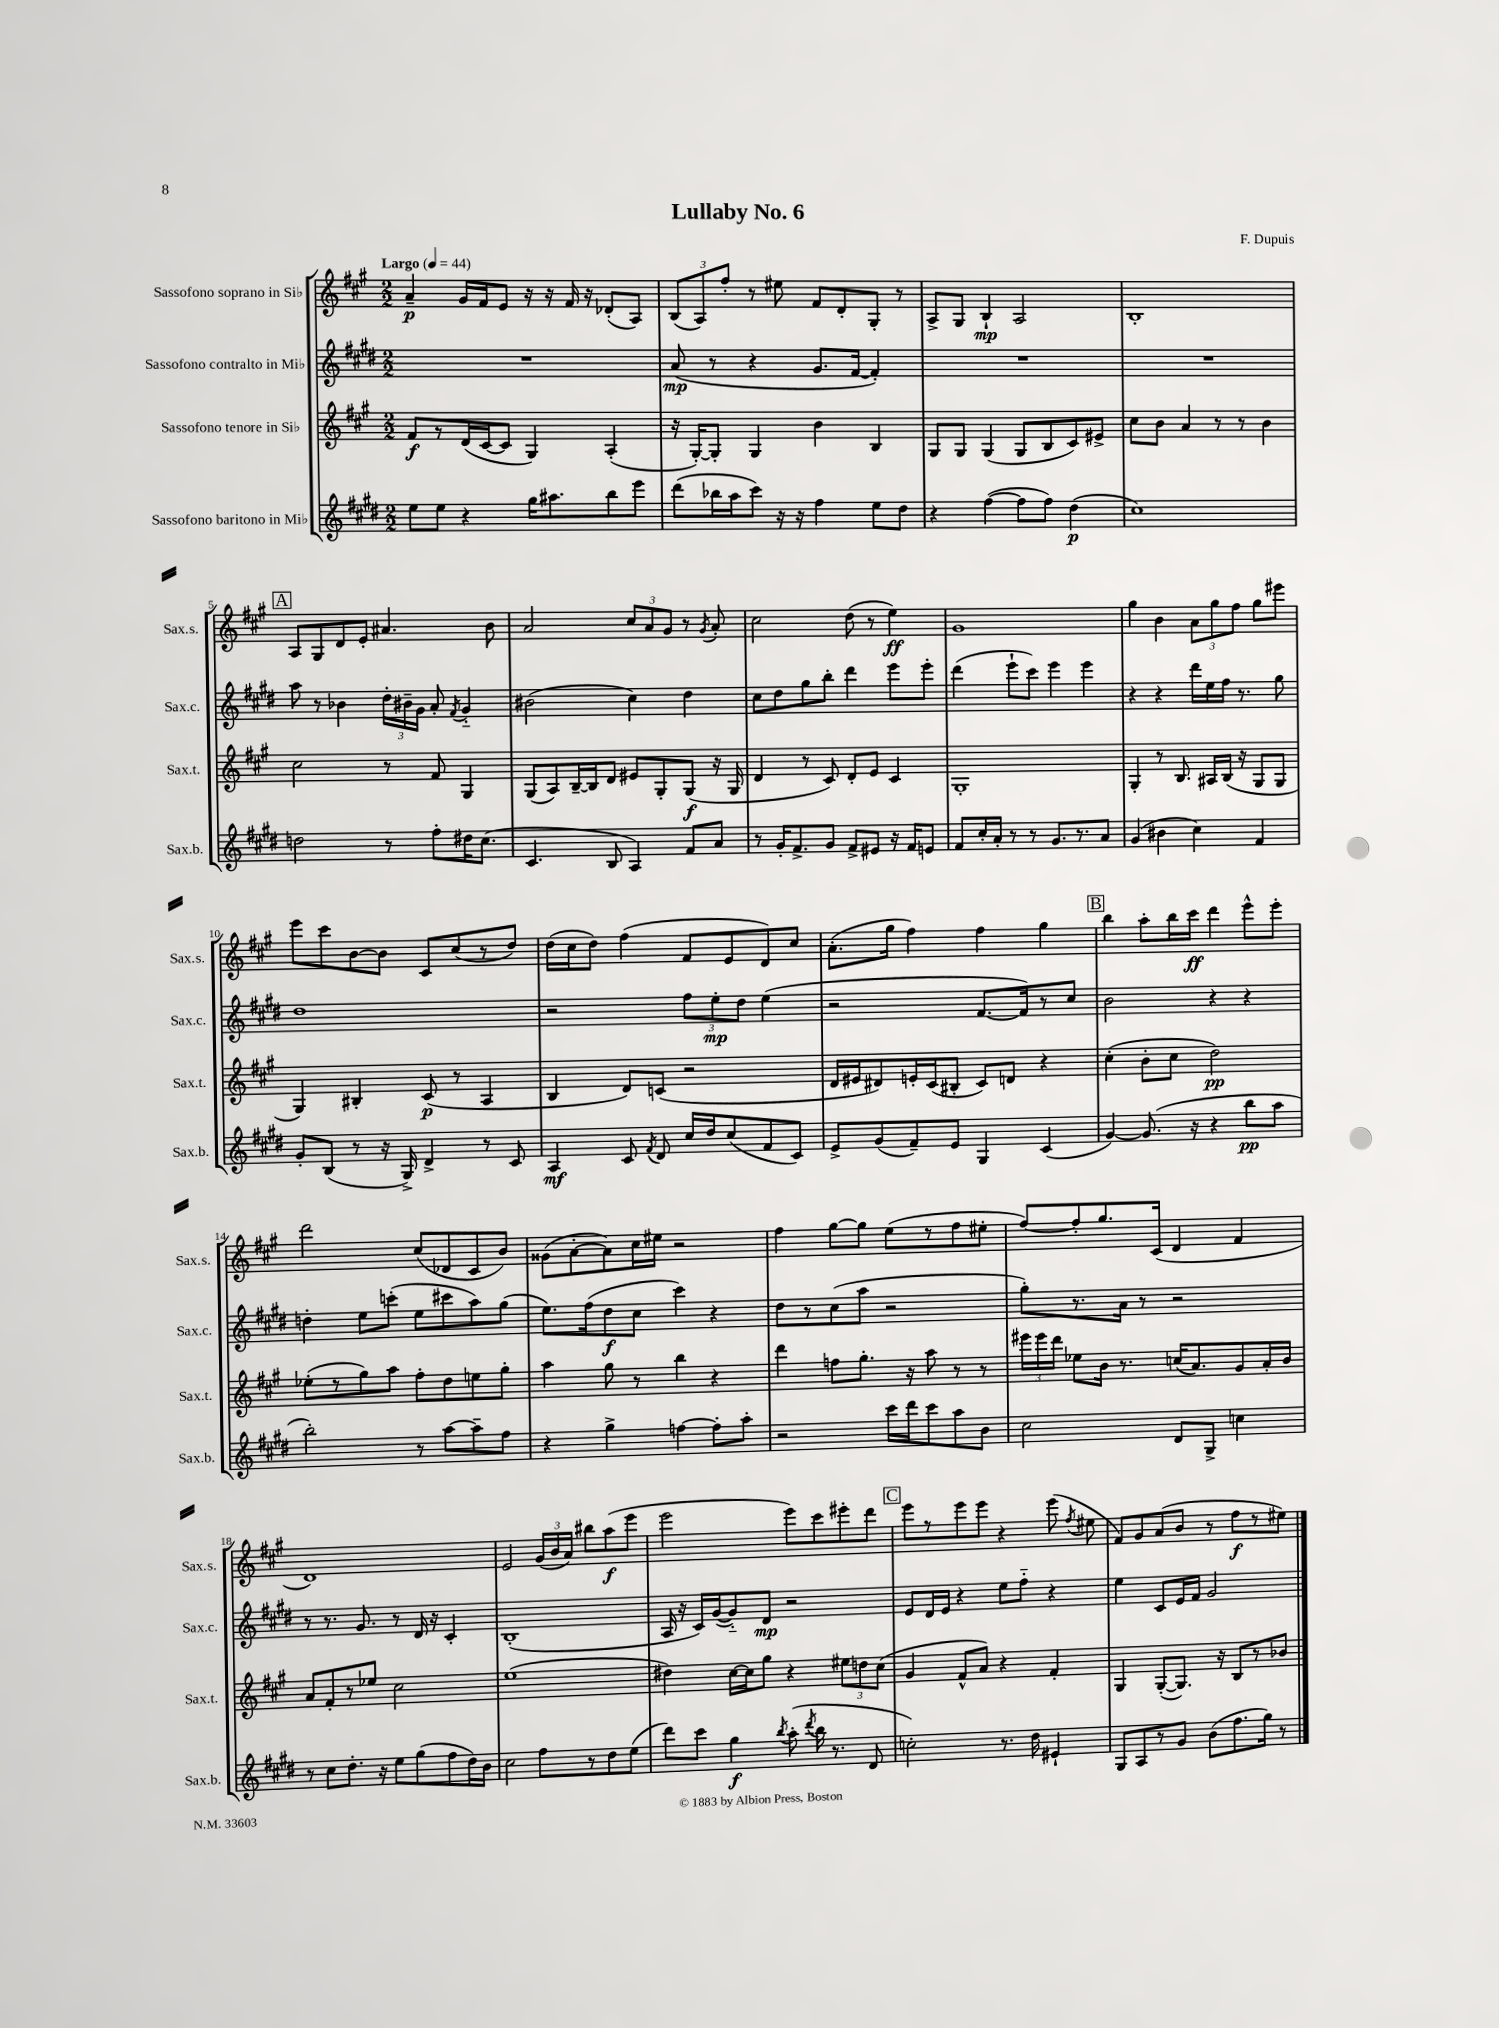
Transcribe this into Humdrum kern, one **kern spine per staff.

**kern	**kern	**kern	**kern
*staff4	*staff3	*staff2	*staff1
*clefG2	*clefG2	*clefG2	*clefG2
*k[f#c#g#d#]	*k[f#c#g#]	*k[f#c#g#d#]	*k[f#c#g#]
*M2/2	*M2/2	*M2/2	*M2/2
*MM44	*MM44	*MM44	*MM44
8ee	8f#	1r	4a~
8ee	8r	.	.
4r	(16d	.	16g#
.	[16c#	.	16f#
.	8c#]	.	8e
16gg#	4G#)	.	16r
8.aa#	.	.	16r
.	.	.	16f#
.	.	.	16r
8bb	(4A'	.	(8d-'
8eee	.	.	8A)
=	=	=	=
(8ddd#	16r	(8a	(12B
.	[16G#')	.	.
.	.	.	12A)
16bb-	8G#']	8r	.
.	.	.	12ff#'
16aa	.	.	.
8ccc#)	4G#	4r	8r
16r	.	.	8ee#
16r	.	.	.
4ff#	4b	8.g#	8f#
.	.	.	8d'
.	.	[16f#	.
8ee	4B	4f#'])	8G#'
8dd#	.	.	8r
=	=	=	=
4r	8G#	1r	8A^
.	8G#	.	8G#
([4ff#	(4G#	.	4B`
8ff#]	8G#	.	2A
8ff#)	8B	.	.
(4dd#	8c#)	.	.
.	8e#^	.	.
=	=	=	=
1cc#)	8cc#	1r	1B'
.	8b	.	.
.	4a	.	.
.	8r	.	.
.	8r	.	.
.	4b	.	.
=	=	=	=
2dd	2cc#	8aa	8A
.	.	8r	8G#
.	.	4b-	8d
.	.	.	8e'
8r	8r	24dd#'	4.a#
.	.	24b#~	.
.	.	24g#	.
8ff#'	8f#	8a'	.
.	.	8qf#	.
16dd#	4G#	4g#'~	.
(8.cc#	.	.	.
.	.	.	8b
=	=	=	=
4.c#	(8G#	(2b#	2a
.	8A)	.	.
.	[16B~	.	.
.	16B]	.	.
8B	8d	.	.
4A)	8e#	4cc#)	12cc#
.	.	.	12a
.	8G#'	.	.
.	.	.	12g#
8f#	(8G#	4dd#	8r
.	.	.	8qg#
8a	16r	.	8a'
.	16G#	.	.
=	=	=	=
8r	4d	8cc#	2cc#
16g#'	.	8dd#	.
8.f#^	.	.	.
.	8r	8gg#	.
8g#	8c#)	8bb'	.
8f#^	8d'	4ddd#	(8dd
8e#	8e	.	8r
16r	4c#	8eee	4ee)
16f#	.	.	.
8e	.	8eee'	.
=	=	=	=
8f#	1G#'	(4ddd#	1g#
16cc#'	.	.	.
16a'	.	.	.
8r	.	8eee`	.
8r	.	8ccc#)	.
8.g#	.	4eee	.
8.r	.	.	.
.	.	4eee	.
8a	.	.	.
=	=	=	=
(4g#	4G#'	4r	4gg#
4b#	8r	4r	4b
.	8.B	.	.
4cc#)	.	16ddd#	12a
.	16A#	16ee	.
.	.	.	12gg#
.	(16B	16ff#	.
.	.	.	12ff#
.	16r	8.r	.
4f#	8G#	.	8gg#
.	8G#	8gg#	8eee#
=	=	=	=
8g#'	4G#)	1dd#	8eee
(8B	.	.	8ccc#
8r	4B#'	.	[8b
16r	.	.	8b]
16G#^)	.	.	.
4d#^	(8c#	.	8c#
.	8r	.	(8cc#
8r	4A	.	8r
8c#	.	.	8dd)
=	=	=	=
4A	4B	2r	(16dd
.	.	.	16cc#
.	.	.	8dd)
8c#	8d)	.	(4ff#
8qf#	.	.	.
8d#	(8c	.	.
16cc#	2r	12ff#	8f#
16dd#	.	.	.
.	.	12ee'	.
(8cc#	.	.	8e
.	.	12dd#	.
8f#	.	(4ee	8d)
8c#)	.	.	8cc#
=	=	=	=
8e^	16d	2r	(8.a'
.	16e#	.	.
(8g#	8d#)	.	.
.	.	.	16gg#
8f#~)	16e'	.	4ff#)
.	(16c#	.	.
8e	8B#'	.	.
4G#	8c#)	[8.f#	4ff#
.	8d	.	.
.	.	16f#])	.
(4c#	4r	8r	4gg#
.	.	8cc#	.
=	=	=	=
[4g#)	(4cc#'	2b	4bb
(8.g#]	8b'	.	8aa'
.	8cc#	.	16bb
16r	.	.	16ccc#
4r	2dd)	4r	4ddd
8bb	.	4r	8eee^^
8aa	.	.	8eee'
=	=	=	=
2bb')	(8ee-'	4dd'	2ddd
.	8r	.	.
.	8gg#)	8ee	.
.	8aa	(8ccc'	.
8r	8ff#'	8ee	(8cc#
[8aa	8dd	8ccc#	8d-
8aa~]	8ee	8aa)	8c#
8ff#	8gg#'	(8gg#	8b)
=	=	=	=
4r	4aa	8.ee)	(8g##
.	.	.	[8a'
.	.	(16ff#	.
4gg#^	8gg#	8dd#	8a])
.	8r	8cc#	16cc#
.	.	.	16ee#
[4ff	4bb	4ccc#)	2r
8ff']	4r	4r	.
8aa'	.	.	.
=	=	=	=
2r	4ddd	8dd#	4ff#
.	.	8r	.
.	8ff	(8cc#	[8gg#
.	8.gg#'	8aa	8gg#]
16ccc#	.	2r	(8ee
16ddd#	16r	.	.
8ccc#	8aa	.	8r
8aa	8r	.	8ff#
8b	8r	.	8ee#'
=	=	=	=
2cc#	24eee#	8gg#')	[8ff#)
.	24eee#	.	.
.	24ddd	.	.
.	8ee-	8.r	8ff#']
.	16b	.	8.gg#
.	8.r	16a	.
.	.	8r	.
.	.	.	(16c#
8d#	(16cc	2r	4d
.	8.a)	.	.
8G#^	.	.	.
4cc	8g#	.	4f#
.	16a'	.	.
.	16b	.	.
=	=	=	=
8r	8a	8r	1d)
8cc#	8f#'	8.r	.
8.dd#'	8r	.	.
.	.	8.g#	.
.	8ee-	.	.
16r	.	.	.
8ee	2cc#	8r	.
(8gg#	.	16d#	.
.	.	16r	.
8ff#	.	4c#'	.
16dd#)	.	.	.
16b	.	.	.
=	=	=	=
2cc#	(1ee	(1B'	2e
8ff#	.	.	(24g#
.	.	.	24b
.	.	.	24a)
8r	.	.	8bb#
8dd#	.	.	(8aa
(8ee	.	.	8eee
=	=	=	=
8ddd#)	4dd#)	16A	2eee
.	.	16r	.
8ccc#	.	16c#)	.
.	.	([16g#	.
4gg#	[16cc#	8g#'~])	.
.	16cc#]	.	.
.	8gg#	8d#	.
8qbb	.	.	.
(8aa'	4r	2r	8eee)
8qddd#	.	.	.
16bb	.	.	8ccc#
8.r	.	.	.
.	12ee#	.	8eee#'
.	12dd	.	.
8d#	.	.	8ddd
.	(12cc#	.	.
=	=	=	=
2cc')	4g#	8e	8eee
.	.	16d#	8r
.	.	16e	.
.	8f#^^	4r	8eee
.	8a)	.	8eee
8.r	4r	8ee	4r
.	.	8ff#'~	.
16dd#	.	.	.
4e#`	4f#'	4r	(8eee
.	.	.	8qff#
.	.	.	8ee#
=	=	=	=
8G#	4G#	4ee	8f#)
8A	.	.	8g#
8r	([8G#'	8c#	(8a
8g#	8.G#])	16e	8b
.	.	16f#	.
(8b	.	2g#	8r
.	16r	.	.
8.ff#	8B	.	8ff#
.	8r	.	8r
16gg#)	.	.	.
8r	8b-	.	8ee#)
==	==	==	==
*-	*-	*-	*-
